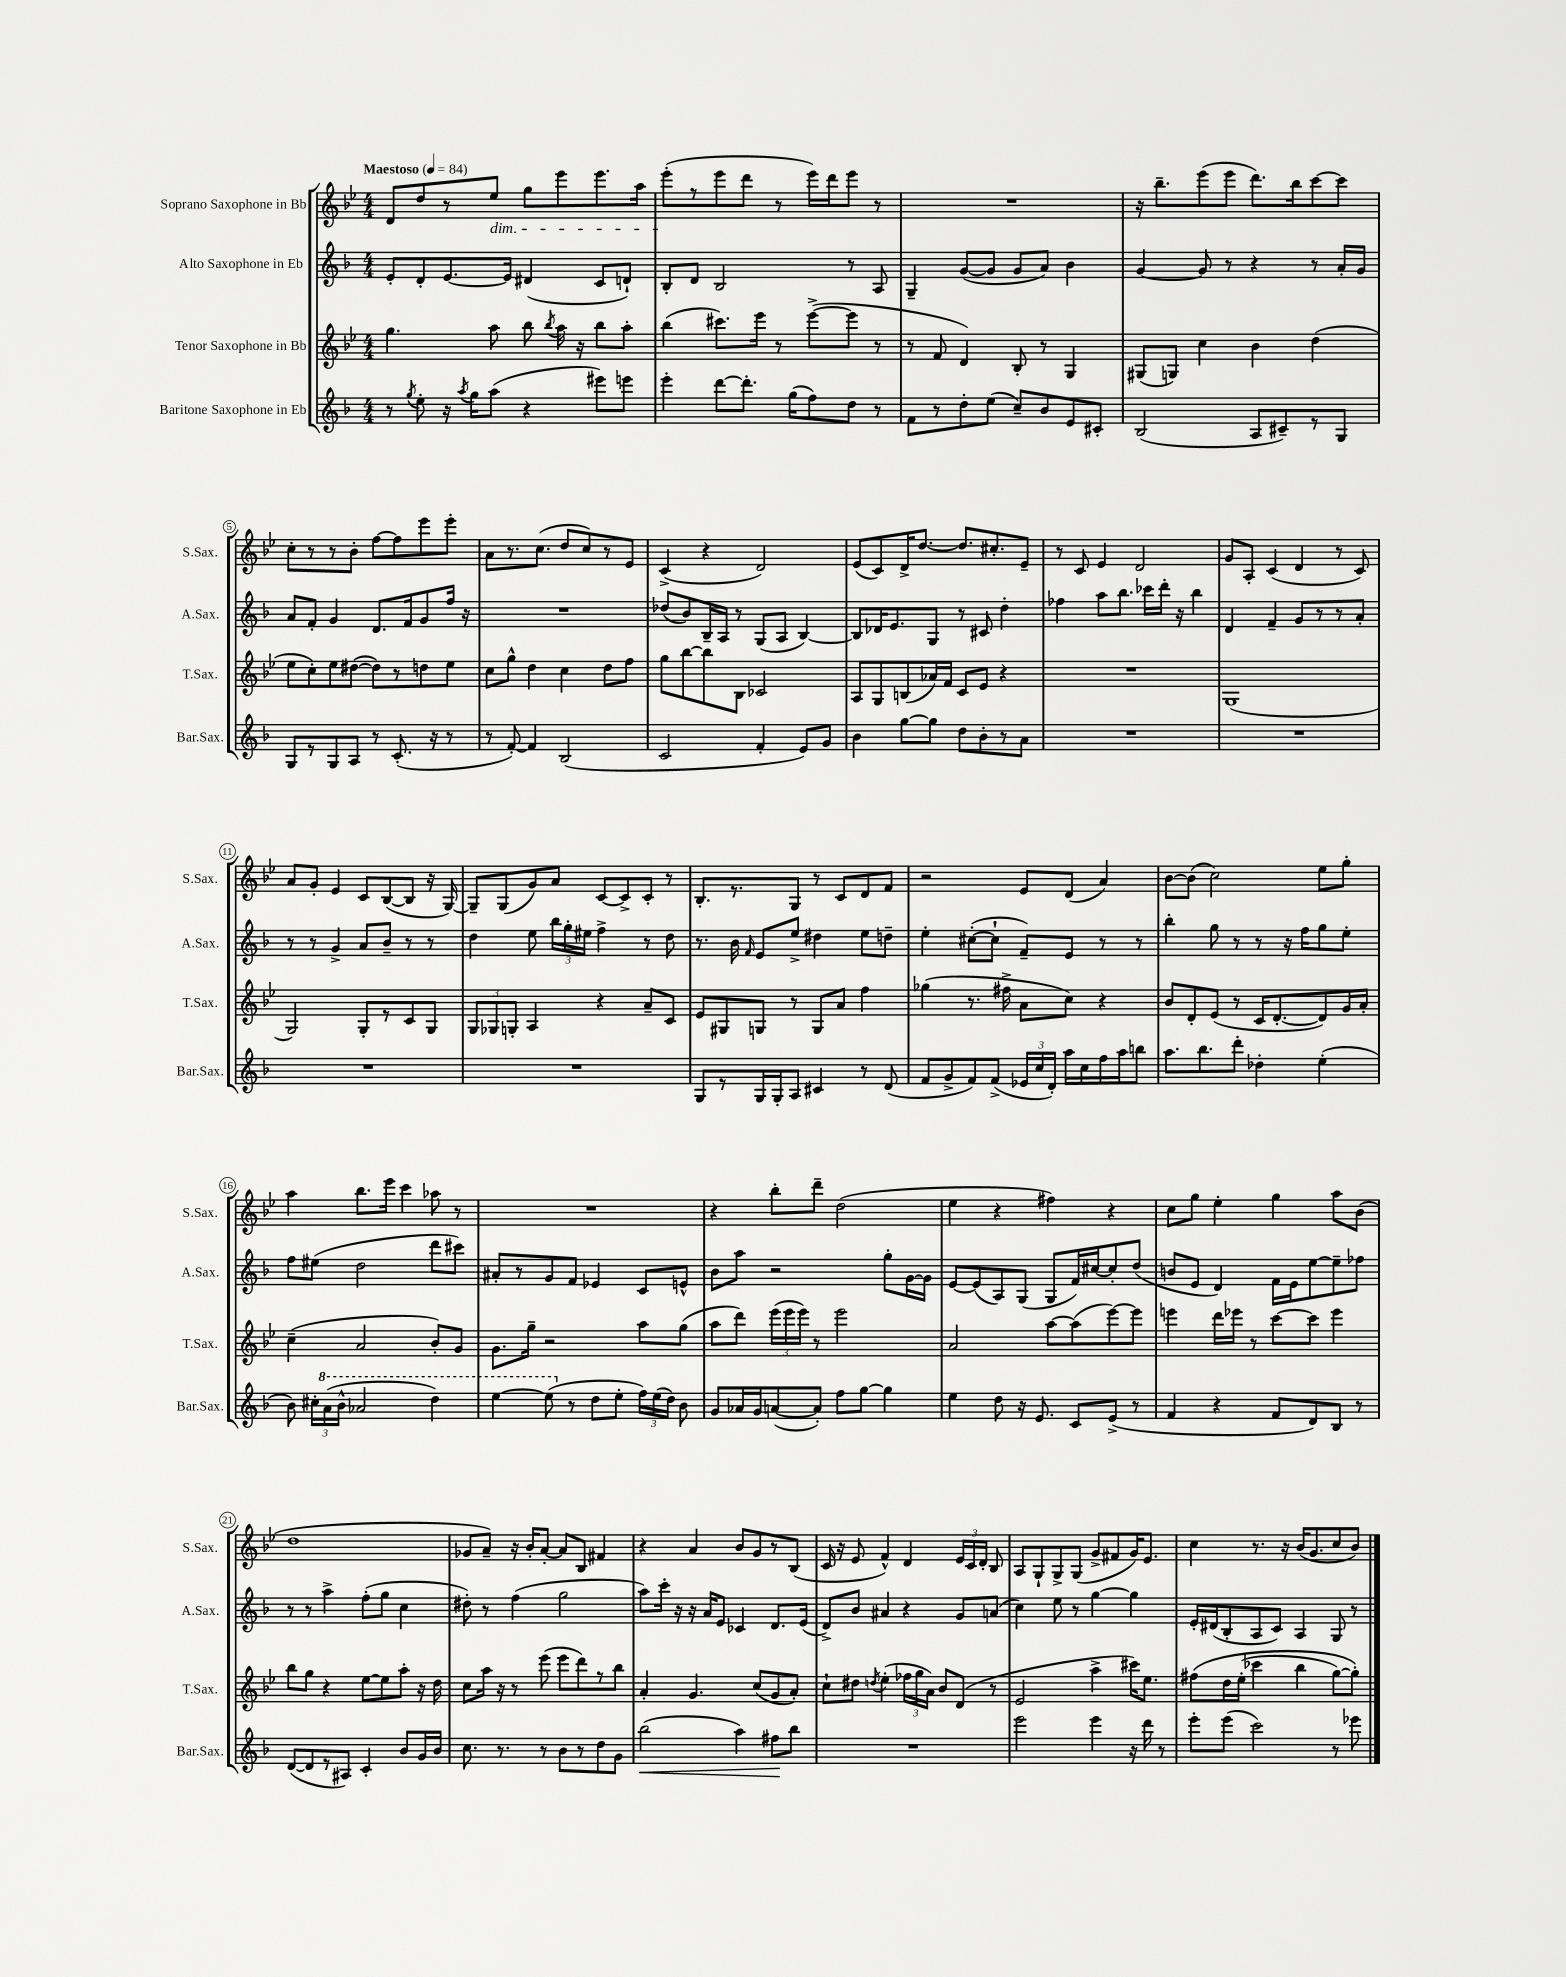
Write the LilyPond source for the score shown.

<<
\new StaffGroup <<
\new Staff = "s0" \with { instrumentName = "Soprano Saxophone in Bb" shortInstrumentName = "S.Sax." } {
    \clef treble \key bes \major \numericTimeSignature \time 4/4 \tempo "Maestoso" 4 = 84
    \autoBeamOff d'8[ d''8 r8 ees''8]\dim g''8[ ees'''8 ees'''8. a''16] |
    ees'''8[-.\!( r8 ees'''8 d'''8] r8 ees'''16[) d'''16 ees'''8] r8 |
    R1 |
    r16 bes''8.[-- ees'''8( ees'''8] d'''8.[) bes''16 c'''8~ c'''8] |
    c''8[-. r8 r8 bes'8]-. f''8[~ f''8 ees'''8 ees'''8]-. |
    a'8[ r8. c''8.]( d''8[ c''8) r8 ees'8] |
    c'4->( r4 d'2) |
    ees'8[( c'8) d'16-> d''8.]~ d''8.[ cis''8.-. ees'8]-- |
    r8 c'8 ees'4 d'2 |
    g'8[ a8]-. c'4( d'4 r8 c'8) |
    a'8[ g'8]-. ees'4 c'8[ bes8~( bes8] r16 g16~) |
    g8[-- g8( g'8) a'8] c'8[~ c'8-> c'8]-. r8 |
    bes8.[-. r8. g8] r8 c'8[ d'8 f'8] |
    r2 ees'8[ d'8]( a'4) |
    bes'8[~ bes'8]( c''2) ees''8[ g''8]-. |
    a''4 bes''8.[ ees'''16] c'''4 aes''8 r8 |
    R1 |
    r4 bes''8[-. d'''8]-- d''2( |
    ees''4 r4 fis''4) r4 |
    c''8[ g''8] ees''4-. g''4 a''8[ bes'8]( |
    d''1 |
    ges'8[ a'8]--) r16 bes'16[-. a'8]~-. a'8[ bes8] fis'4 |
    r4 a'4 bes'8[ g'8 r8 bes8]( |
    c'16 r16 ees'8 f'4-^) d'4 \tuplet 3/2 { ees'16[ c'16 d'16]-. } bes8 |
    a8[ g8-! g8-> g8]( g'8[-> fis'8 g'16) ees'8.] |
    c''4 r8. r16 bes'16[( g'8. c''8 bes'8]) \bar "|." |
}
\new Staff = "s1" \with { instrumentName = "Alto Saxophone in Eb" shortInstrumentName = "A.Sax." } {
    \clef treble \key f \major \numericTimeSignature \time 4/4
    \autoBeamOff e'8[-. d'8-. e'8.~ e'16] dis'4( c'8[ d'8]-!) |
    bes8[-. d'8] bes2 r8 a8 |
    g4-- g'8[~( g'8] g'8[ a'8]) bes'4 |
    g'4~ g'8 r8 r4 r8 a'16[-. g'16] |
    a'8[ f'8]-. g'4 d'8.[ f'16 g'8 f''16] r16 |
    R1 |
    des''8[( bes'8) bes16-- a16] r8 g8[( a8] bes4~) |
    bes8[ des'16 e'8. g8] r8 cis'8 d''4-. |
    fes''4 a''8[ bes''8.] ces'''16[ d'''16]-. r16 bes''4 |
    d'4 f'4-- g'8[ r8 r8 a'8]-. |
    r8 r8 g'4-> a'8[ bes'8]-- r8 r8 |
    d''4 e''8 \tuplet 3/2 { bes''16[ g''16-. eis''16] } f''4-> r8 d''8 |
    r8. bes'16 \grace { f'16 } e'8[ e''8]-> dis''4 e''8[ d''8]-- |
    e''4-. cis''8[~-.( cis''8]-! f'8[--) e'8] r8 r8 |
    bes''4-. g''8 r8 r8 r16 f''16[ g''8 e''8]-. |
    f''8[ eis''8]( d''2 d'''8[ cis'''8]) |
    ais'8[-. r8 g'8 f'8] ees'4 c'8[ e'8]-^ |
    bes'8[ a''8] r2 g''8[-. g'16~ g'16] |
    e'8[~ e'8( a8) g8]( g8[ f'16) cis''16~ cis''8-. d''8]( |
    b'8[ e'8] d'4) f'16[ e'16 e''8~ e''8-- fes''8] |
    r8 r8 a''4-> f''8[-.( g''8] c''4 |
    dis''8-.) r8 f''4( g''2 |
    a''8[) c'''16]-. r16 r16 a'16[ e'8] ces'4 d'8.[ e'16]( |
    d'8[->) bes'8] ais'4 r4 g'8[ a'8]( |
    c''4) e''8 r8 g''4~ g''4 |
    e'16[-. dis'16( bes8-. a8 c'8]) a4 g8 r8 \bar "|." |
}
\new Staff = "s2" \with { instrumentName = "Tenor Saxophone in Bb" shortInstrumentName = "T.Sax." } {
    \clef treble \key bes \major \numericTimeSignature \time 4/4
    \autoBeamOff g''4. a''8 bes''8 \acciaccatura { bes''8 } a''16 r16 bes''8[ a''8]-. |
    bes''4( cis'''8.[) ees'''16] r8 ees'''8[~->( ees'''8] r8 |
    r8 f'8 d'4) bes8-. r8 g4 |
    gis8[( g8]) c''4 bes'4 d''4( |
    ees''8[ c''8-.) ees''8 dis''8]~( dis''8[) r8 d''8 ees''8] |
    c''8[ g''8]-^ d''4 c''4 d''8[ f''8] |
    g''8[ bes''8~ bes''8 bes8] ces'2 |
    a8[ g8 b8( aes'16) f'16] c'8[ ees'8] r4 |
    R1 |
    g1( |
    g2) g8[-. r8 c'8 g8] |
    \tuplet 3/2 { g8[ ges8 g8]-. } a4 r4 a'8[-- c'8] |
    ees'8[ gis8 g8] r8 g8[ a'8] f''4 |
    ges''4( r8. fis''16-> a'8[ c''8]) r4 |
    bes'8[ d'8-. ees'8]( r8 c'16[ d'8.~-. d'8) g'16 a'16]-. |
    c''4--( a'2 bes'8[-.) g'8] |
    g'8.[ g''16]-- r2 a''8[ g''8]( |
    a''8[ d'''8]) \tuplet 3/2 { ees'''16[( ees'''16 ees'''16]) } r8 ees'''2 |
    a'2 a''8[~ a''8( ees'''8~) ees'''8] |
    e'''4 d'''16[ ees'''16] r8 c'''8[~ c'''8] ees'''4 |
    bes''8[ g''8] r4 ees''8[~ ees''8 a''8]-. r16 d''16 |
    c''8[ a''16] r16 r8 ees'''8( ees'''8[ d'''8) r8 bes''8] |
    a'4-. g'4. c''8[( g'8 a'8]-.) |
    c''8[-! dis''8] \acciaccatura { d''8 } ees''4-.( \tuplet 3/2 { fes''16[ g''16 a'16]) } bes'8[ d'8]( r8 |
    ees'2 a''4-> cis'''16[) ees''8.] |
    fis''8[\( d''16 ees''16]-.( ces'''4 bes''4 g''8[~) g''8]-.\) \bar "|." |
}
\new Staff = "s3" \with { instrumentName = "Baritone Saxophone in Eb" shortInstrumentName = "Bar.Sax." } {
    \clef treble \key f \major \numericTimeSignature \time 4/4
    \autoBeamOff r8 \acciaccatura { g''8 } e''8-. r16 \acciaccatura { a''8 } g''16[ a''8]( r4 eis'''8[) e'''8] |
    e'''4-. d'''8[~ d'''8.]-. g''16[( f''8) d''8] r8 |
    f'8[ r8 d''8-. e''8]( c''8[--) bes'8 e'8 cis'8]-. |
    bes2( a8[ cis'8--) r8 g8] |
    g8[ r8 g8 a8] r8 c'8.-.( r16 r8 |
    r8 f'8~-.) f'4 bes2( |
    c'2 f'4-. e'8[) g'8] |
    bes'4 g''8[~ g''8] d''8[ bes'8-. r8 a'8] |
    R1 |
    R1 |
    R1 |
    R1 |
    g8[ r8 g16 g16-. a8] cis'4 r8 d'8( |
    f'8[ g'8-> f'8) f'8]->( \tuplet 3/2 { ees'16[ c''16 d'16]-.) } a''16[ c''16 f''16 a''16 b''8] |
    a''8.[ bes''8. d'''8]-. des''4-. e''4-.( |
    bes'8) \tuplet 3/2 { cis''16[-. \ottava #1 a''16( bes''16]-^ } aes''2 d'''4) |
    e'''4~ e'''8( \ottava #0 r8 d''8[ e''8]-. \tuplet 3/2 { f''16[) e''16( d''16]) } bes'8 |
    g'8[ aes'16 g'16 a'8~( a'8]-.) f''8[ g''8]~ g''4 |
    e''4 d''8 r16 e'8. c'8[ e'8]->( r8 |
    f'4 r4 f'8[ d'8) bes8] r8 |
    d'8[~( d'8 r8 ais8]) c'4-. bes'8[ g'16 bes'16] |
    c''8. r8. r8 bes'8[ r8 d''8 g'8] |
    bes''2\<( a''4) fis''8[\! bes''8] |
    R1 |
    e'''2 e'''4 r16 d'''16 r8 |
    e'''8[-. e'''8]( c'''2) r8 ees'''8 \bar "|." |
}
>>
>>
\layout { \context { \Score \override BarNumber.stencil = #(make-stencil-circler 0.1 0.3 ly:text-interface::print) } }
